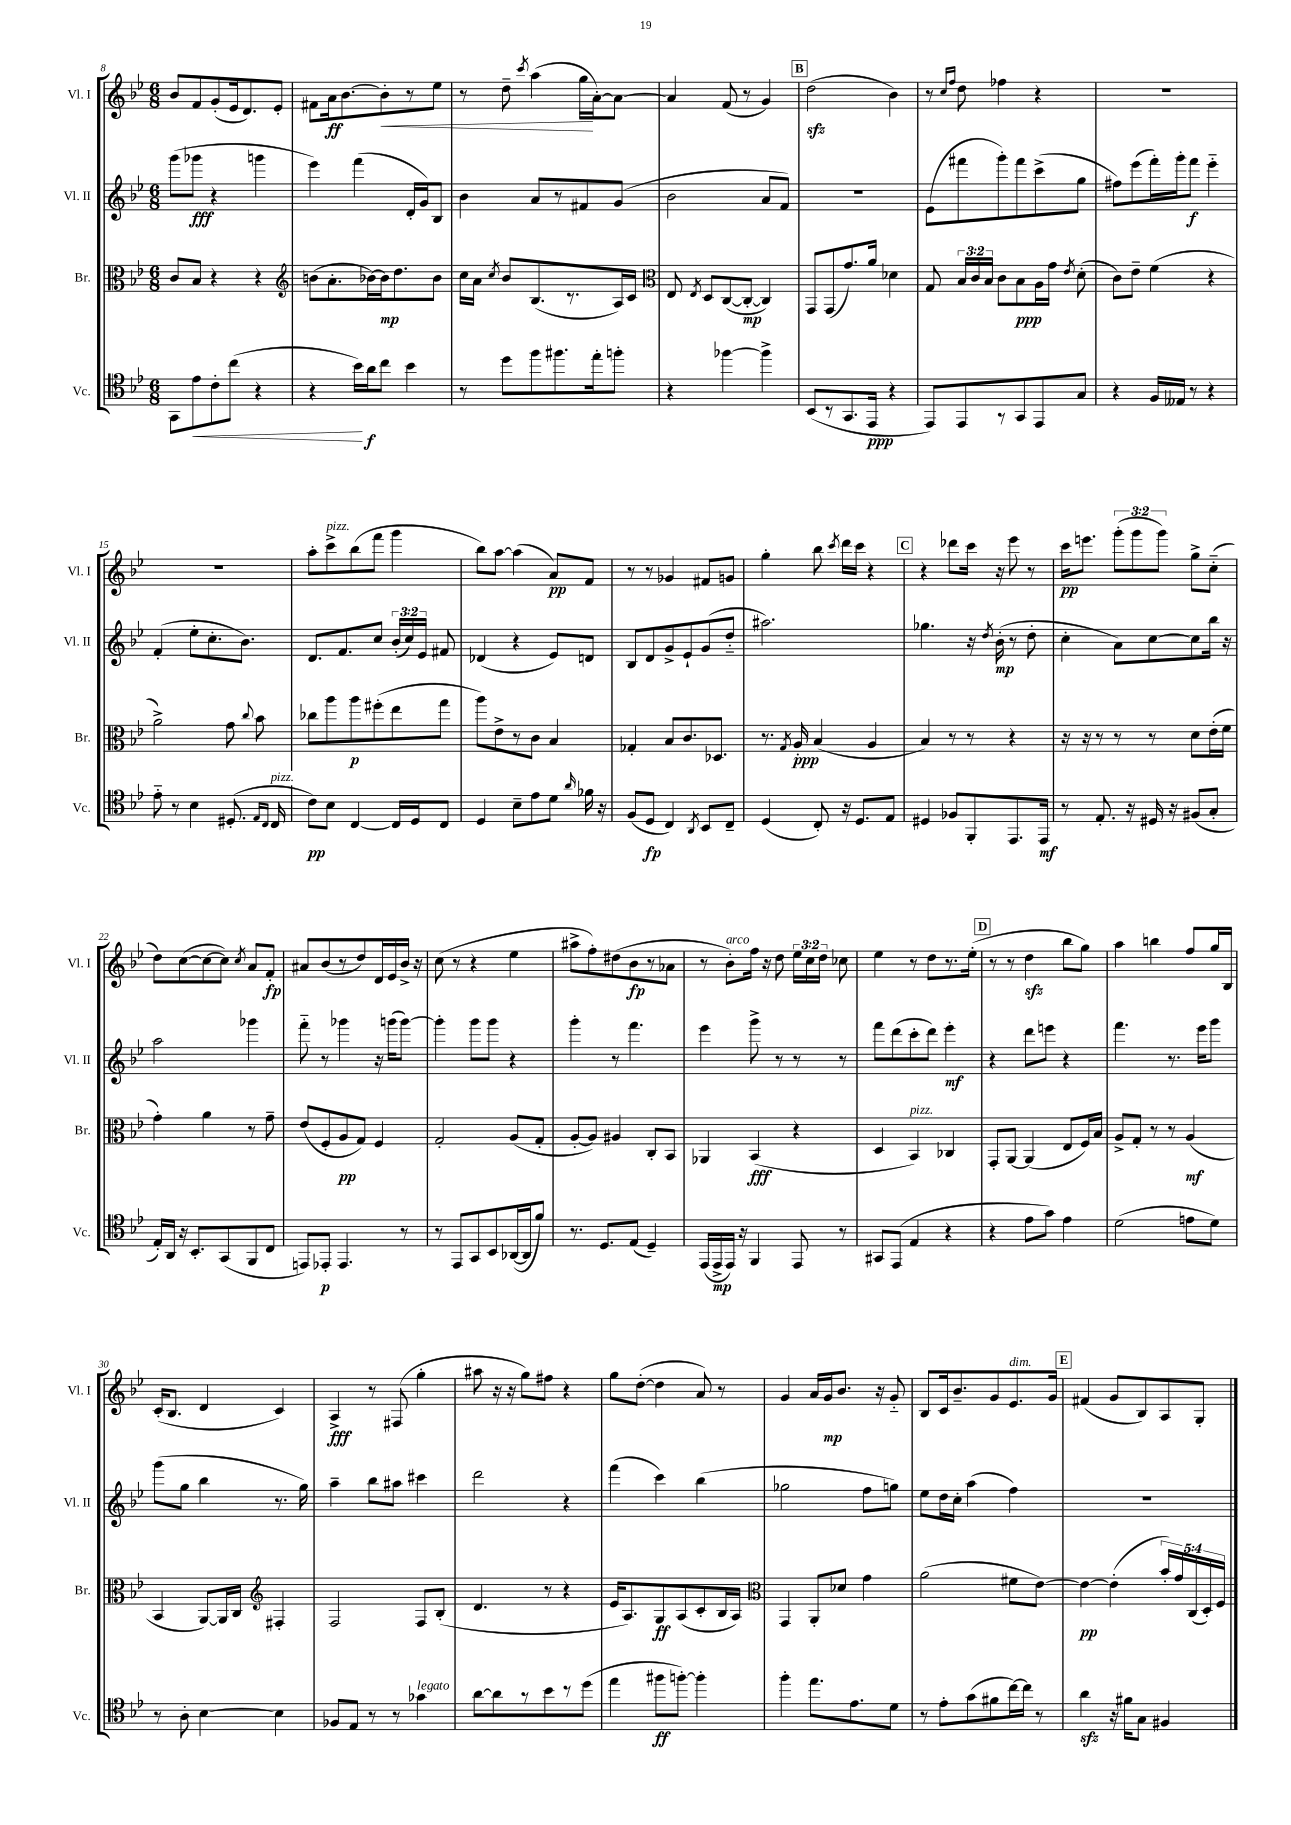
<<
\new StaffGroup <<
\new Staff = "s0" \with { instrumentName = "Vl. I" shortInstrumentName = "Vl. I" } {
    \clef treble \key bes \major \numericTimeSignature \time 6/8 \override Staff.TupletNumber.text = #tuplet-number::calc-fraction-text
    \autoBeamOff bes'8[ f'8 g'8-.( ees'16 d'8.) ees'8]-. |
    fis'8[ a'16\ff bes'8.~ bes'8-.\< r8 ees''8] |
    r8 d''8-- \acciaccatura { c'''8 } a''4( g''16[\! a'16~-.) a'8]~ |
    a'4 f'8( r8 g'4) |
    \mark \markup { \box "B" } d''2\sfz( bes'4) |
    r8 \grace { c''16[ f''16] } d''8 fes''4 r4 |
    R2. |
    R2. |
    a''8[-. c'''8->^\markup { \italic "pizz." } bes''8( f'''8] g'''4 |
    bes''8[) a''8]~ a''4( a'8[\pp) f'8] |
    r8 r8 ges'4 fis'8[ g'8] |
    g''4-. bes''8 \acciaccatura { c'''8 } d'''16[ c'''16] r4 |
    \mark \markup { \box "C" } r4 des'''8[ c'''16] r16 ees'''8 r8 |
    c'''16[\pp e'''8.] \tuplet 3/2 { g'''8[-.( g'''8 g'''8]) } g''8[-> c''8]-_( |
    d''8[) c''8~( c''8~ c''8]) \acciaccatura { c''8 } a'8[ f'8]-.\fp |
    ais'8[ bes'8( r8 d''8) d'16 ees'16 bes'16]-> r16 |
    c''8( r8 r4 ees''4 |
    ais''8[-> f''8-.) dis''8( bes'8\fp r8 aes'8] |
    r8 bes'8[-.^\markup { \italic "arco" }) f''16] r16 d''8 \tuplet 3/2 { ees''16[ c''16 d''16] } ces''8 |
    ees''4 r8 d''8[ r8. ees''16]-.( |
    \mark \markup { \box "D" } r8 r8 d''4\sfz bes''8[ g''8]) |
    a''4 b''4 f''8[ g''16 bes16] |
    c'16[-.( bes8.] d'4 c'4) |
    a4->\fff r8 fis8( g''4-. |
    ais''8 r16 r16 g''8[) fis''8] r4 |
    g''8[ d''8]~-.( d''4 a'8) r8 |
    g'4 a'16[ g'16\mp bes'8.] r16 g'8-_ |
    bes8[ c'16 bes'8.-- g'8 ees'8.^\markup { \italic "dim." } g'16] |
    \mark \markup { \box "E" } fis'4( g'8[ bes8) a8 g8]-. \bar "|." |
}
\new Staff = "s1" \with { instrumentName = "Vl. II" shortInstrumentName = "Vl. II" } {
    \clef treble \key bes \major \numericTimeSignature \time 6/8 \override Staff.TupletNumber.text = #tuplet-number::calc-fraction-text
    \autoBeamOff g'''8[( ges'''8]\fff r4 g'''4 |
    ees'''4) f'''4( d'16[-. g'16) bes8] |
    bes'4 a'8[ r8 fis'8 g'8]( |
    bes'2 a'8[ f'8]) |
    \mark \markup { \box "B" } R2. |
    ees'8[( fis'''8 g'''8-.) fis'''8 c'''8->( g''8] |
    fis''8[) ees'''8( f'''16-.) g'''16-. f'''8]\f ees'''4-_ |
    f'4-.( ees''8[-. c''8.-. bes'8.]) |
    d'8.[ f'8. c''8] \tuplet 3/2 { bes'16[-.( c''16) ees'16] } fis'8 |
    des'4( r4 ees'8[) d'8] |
    bes8[ d'8 g'8-> ees'8-! g'8( d''8]-_ |
    ais''2.) |
    \mark \markup { \box "C" } ges''4. r16 \acciaccatura { d''8 } bes'16-.\mp( r8 d''8-. |
    c''4-. a'8[) c''8~ c''8 bes''16] r16 |
    a''2 ges'''4 |
    f'''8-_ r8 ges'''4 r16 g'''16[( g'''8]~) |
    g'''4-. g'''8[ g'''8] r4 |
    g'''4-. r8 f'''4. |
    ees'''4 g'''8-> r8 r8 r8 |
    f'''8[ d'''8( c'''8-. d'''8]) ees'''4-.\mf |
    \mark \markup { \box "D" } r4 d'''8[ e'''8] r4 |
    f'''4. r8. ees'''16[ g'''8] |
    g'''8[( g''8] bes''4 r8. g''16) |
    a''4-- bes''8[ ais''8] cis'''4 |
    d'''2 r4 |
    f'''4( c'''4) bes''4( |
    ges''2 f''8[ g''8]) |
    ees''8[ d''16 c''16]-. a''4( f''4) |
    \mark \markup { \box "E" } R2. \bar "|." |
}
\new Staff = "s2" \with { instrumentName = "Br." shortInstrumentName = "Br." } {
    \clef alto \key bes \major \numericTimeSignature \time 6/8 \override Staff.TupletNumber.text = #tuplet-number::calc-fraction-text
    \autoBeamOff c'8[ bes8] r4 r4 |
    \clef treble b'8[( a'8.-. bes'16~) bes'16\mp d''8. bes'8] |
    c''16[ a'16] \acciaccatura { c''8 } bes'8[ bes8.( r8. a16) c'16] |
    \clef alto ees8 \acciaccatura { ees8 } d8[ c8~( c8]~-.\mp c4) |
    \mark \markup { \box "B" } g,8[ g,8( g'8.) a'16] des'4 |
    g8 \tuplet 3/2 { bes16[ c'16 bes16] } c'8[ bes8\ppp a16 g'16] \acciaccatura { ees'8 } d'8-.( |
    c'8[) ees'8]-- f'4( r4 |
    a'2->) g'8 \appoggiatura { c''8 } bes'8 |
    ces''8[ a''8 a''8\p fis''8-.( ees''8 g''8] |
    a''8[) ees'8-> r8 c'8] bes4 |
    ges4-. bes8[ c'8. des8.] |
    r8. \acciaccatura { g8 } a16-.\ppp bes4( a4 |
    \mark \markup { \box "C" } bes4) r8 r8 r4 |
    r16 r16 r8 r8 r8 d'8[ ees'16-.( f'16] |
    g'4-.) a'4 r8 g'8-- |
    ees'8[( f8-. a8\pp g8]) f4 |
    g2-. a8[( g8]-. |
    a8[~-. a8]) ais4 c8[-. bes,8] |
    aes,4 bes,4\fff( r4 |
    d4 bes,4^\markup { \italic "pizz." }) ces4 |
    \mark \markup { \box "D" } g,8[-. a,8]~ a,4( ees8[ f16) bes16] |
    a8[-> g8]-. r8 r8 a4\mf( |
    bes,4 a,8[~) a,16 c16] \clef treble fis4-. |
    f2 f8[ bes8]-.( |
    d'4. r8 r4 |
    ees'16[ a8.) g8\ff a8( c'8-. bes16 a16]) |
    \clef alto g,4 a,8[-. des'8] g'4 |
    a'2( fis'8[ ees'8]~) |
    \mark \markup { \box "E" } ees'4~\pp ees'4-.( \tuplet 5/4 { bes'16[-.) g'16 c16( d16-.) f16] } \bar "|." |
}
\new Staff = "s3" \with { instrumentName = "Vc." shortInstrumentName = "Vc." } {
    \clef tenor \key bes \major \numericTimeSignature \time 6/8
    \autoBeamOff g,8[ ees'8\< c'8-. c''8]( r4 |
    r4 bes'16[\!) a'16\f c''8] bes'4 |
    r8 d''8[ f''8 fis''8. ees''16-. f''8]-. |
    r4 fes''4~ fes''4-> |
    \mark \markup { \box "B" } bes,8[( r8 g,8. ees,16]\ppp r4 |
    ees,8[) ees,8 r8 g,8 ees,8 g8] |
    r4 f16[ eeses16] r8 r4 |
    ees'8-_ r8 bes4 dis8.-.( \grace { ees16[ c16] } c16^\markup { \italic "pizz." } |
    c'8[\pp) bes8] c4~ c16[ d16 c8] |
    d4 bes8[-- ees'8 d'8] \grace { a'16 } fes'16 r16 |
    f8[( d8]\fp c4) \acciaccatura { a,8 } bes,8[ c8]-- |
    d4( c8-.) r16 d8.[ ees8] |
    \mark \markup { \box "C" } dis4 fes8[ f,8-. ees,8. ees,16]\mf |
    r8 ees8.-. r16 dis16 r16 fis8[( g8]-. |
    ees16[-.) a,16] r16 bes,8.[-. g,8( f,8 c8] |
    e,8[) ees,8]-.\p ees,4. r8 |
    r8 ees,8[ g,8 bes,8 aes,16~( aes,16 f'8]) |
    r8. d8.[ ees8]( d4--) |
    ees,16[( ees,16->\mp ees,16]) r16 f,4 ees,8 r8 |
    gis,8[ ees,8]( ees4 r4 |
    \mark \markup { \box "D" } r4 ees'8[ g'8]) ees'4 |
    d'2( e'8[ d'8]) |
    r8 a8-. bes4~ bes4 |
    fes8[ ees8] r8 r8 ges'4^\markup { \italic "legato" } |
    a'8[~ a'8 r8 bes'8 r8 d''8]( |
    ees''4 fis''8[\ff f''8]~-.) f''4-. |
    f''4-. ees''8.[ ees'8. d'8] |
    r8 ees'8[-. g'8( fis'8 c''16~) c''16] r8 |
    \mark \markup { \box "E" } a'4\sfz r16 fis'16[ g8] fis4 \bar "|." |
}
>>
>>
\layout { \context { \Score currentBarNumber = #8 } }
